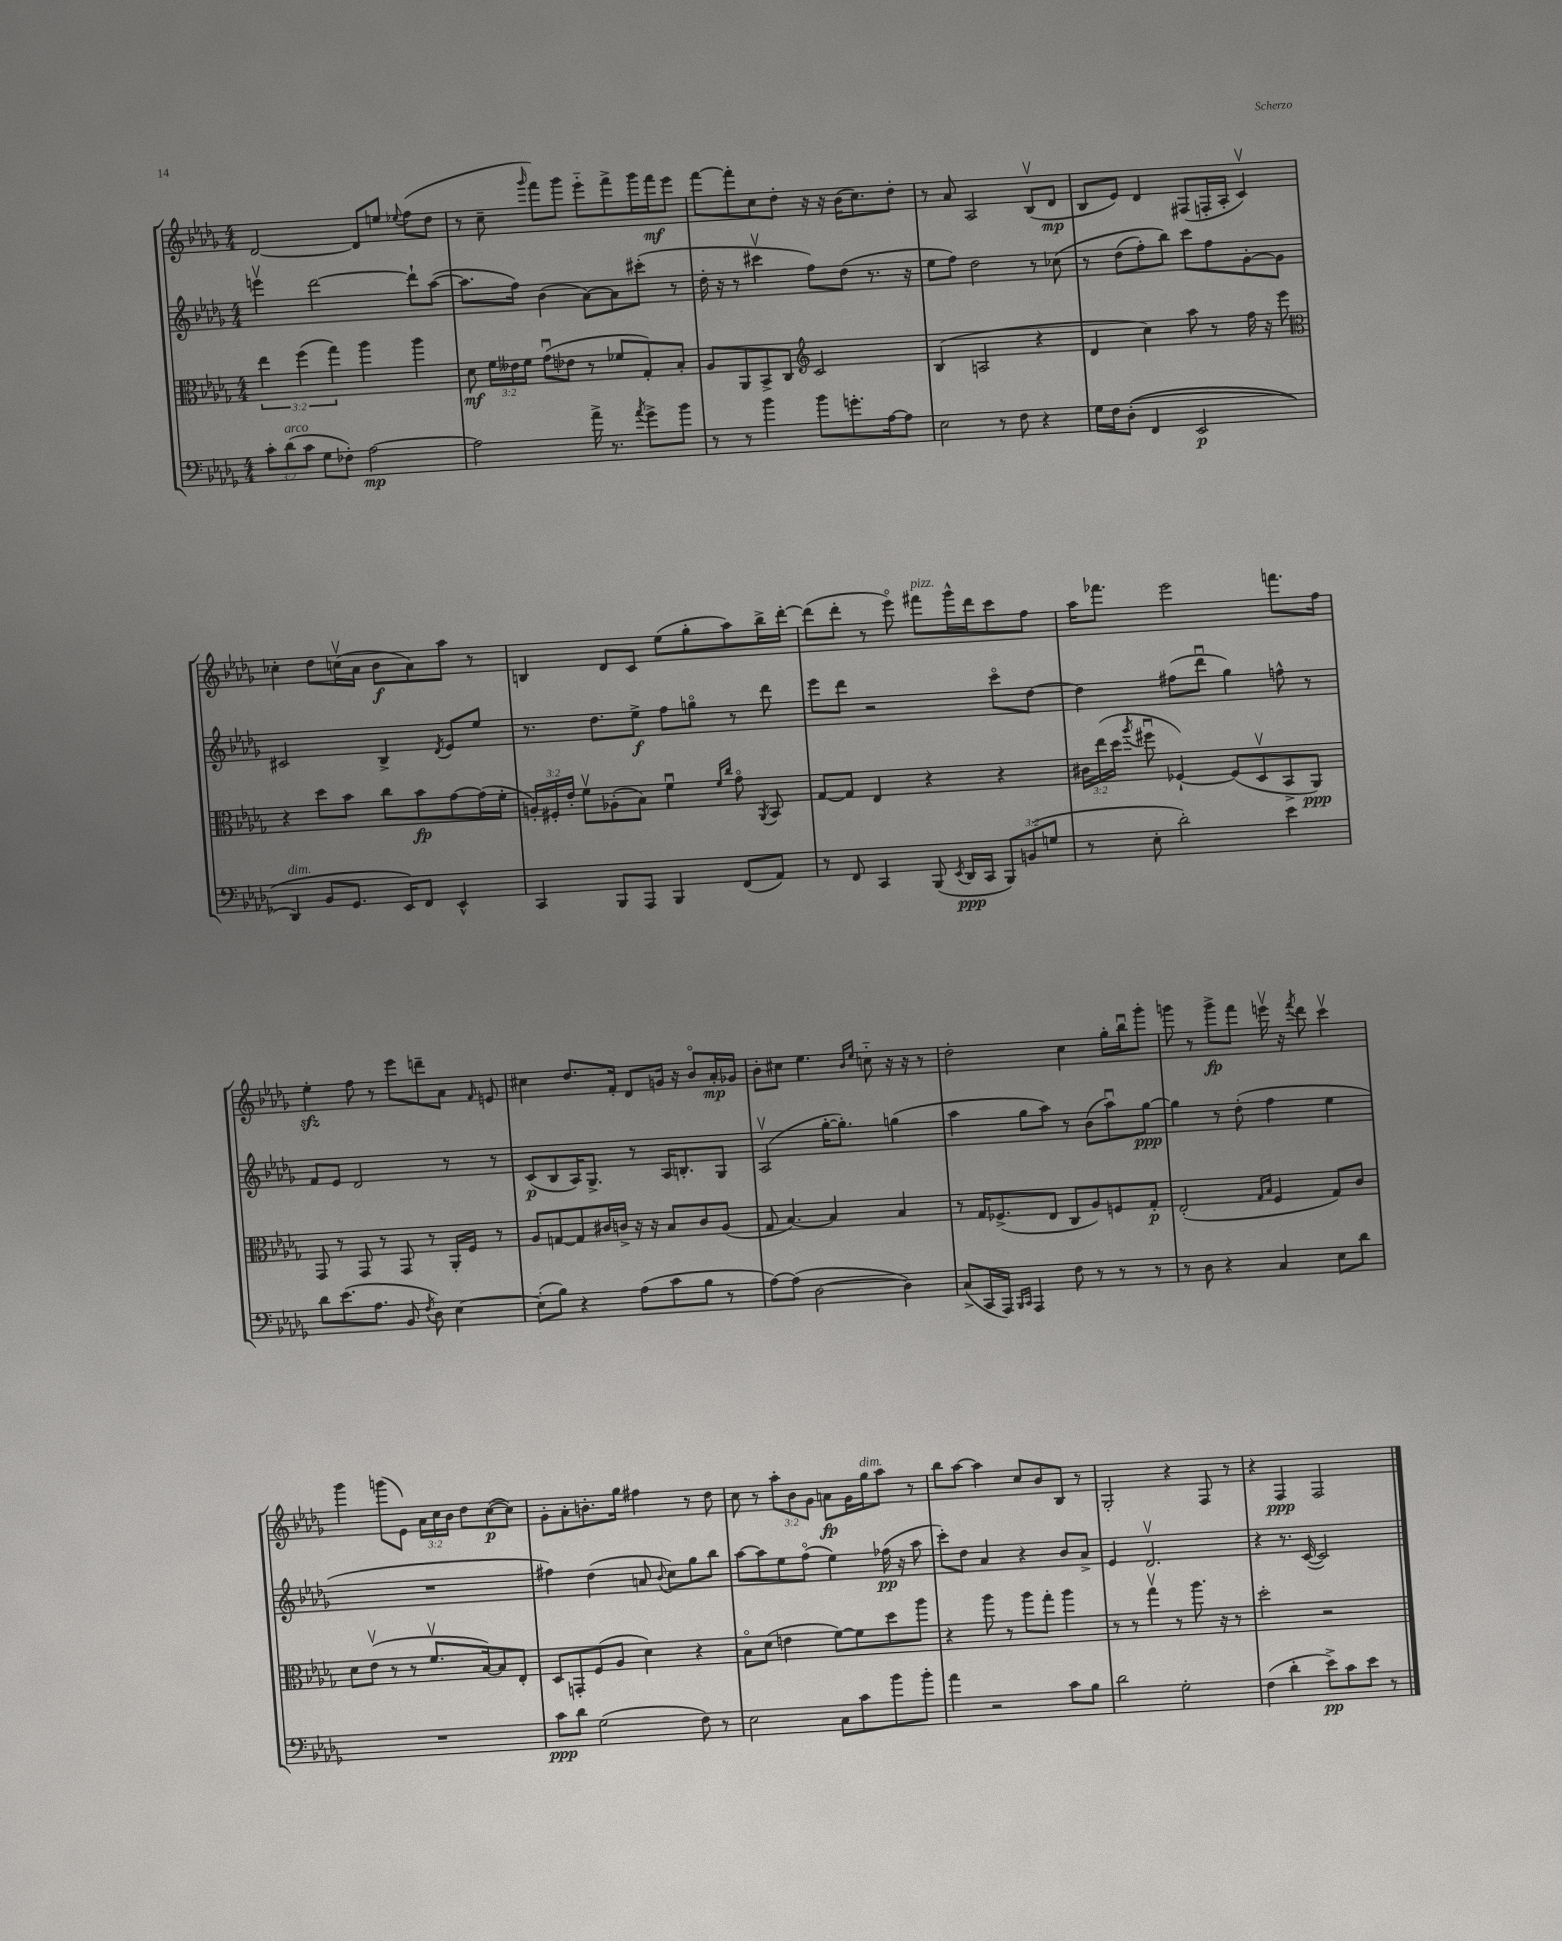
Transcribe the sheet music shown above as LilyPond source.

<<
\new StaffGroup <<
\new Staff = "s0" {
    \clef treble \key des \major \numericTimeSignature \time 4/4 \override Staff.TupletNumber.text = #tuplet-number::calc-fraction-text
    \autoBeamOff des'2~ des'8[ e''8] \appoggiatura { ees''8 } f''8[( des''8] |
    r8 c''8-- \grace { ges'''16 } f'''8[) ges'''8] ees'''8[-_ f'''8-> ges'''16 f'''16\mf ees'''8] |
    f'''8[~ f'''8-. c''8 des''8]-. r16 r16 bes'16[( c''8.) des''8]-. |
    r8 aes'8 aes2 bes8[\upbow( des'8]\mp |
    bes8[ ees'8]) des'4 fis8[( f16-. aes16]-. c'4\upbow) |
    ces''4-. des''8[ c''16\upbow( aes'16] bes'8[\f aes'8) aes''8] r8 |
    b4 des'8[ c'8] ees''8[( ges''8-. aes''8) bes''16-> des'''16]~-. |
    des'''8[( des'''8]-. r8 ees'''8\flageolet) fis'''8[^\markup { \italic "pizz." } ges'''16-^ des'''16 c'''8 f''8] |
    aes''16[ fes'''8.] ees'''2 f'''8.[ f''16] |
    ees''4-.\sfz f''8 r8 ees'''8[ d'''8-- aes'8] \grace { f'16 } e'8 |
    cis''4 des''8.[ f'16]-. des'8[ g'16] r16 bes'8[\flageolet aes'16-.\mp ges'16] |
    bes'8[-. cis''8] ees''4. \grace { bes'16[ ees''16] } c''8-_ r16 r16 r8 |
    des''2-. c''4 ges''16[-. bes''16\downbow ges'''8]-. |
    g'''8 r8 g'''8[->\fp f'''8] e'''16\upbow r16 \acciaccatura { f'''8 } des'''8 c'''4\upbow |
    ges'''4 g'''8[( ees'8]) \tuplet 3/2 { aes'16[ c''16 bes'16] } des''8[ c''8~\p( c''8]) |
    ges'8[-. aes'8-. b'8.-. ges''16] fis''4 r8 des''8 |
    c''8 r8 \tuplet 3/2 { aes''8[-. bes'8 ges'8] } a'8[\fp ges'16 ges''16^\markup { \italic "dim." } aes''8] r8 |
    bes''8[ aes''8]~ aes''4 c''8[ bes'8 bes8] r8 |
    ges2-. r4 f8 r8 |
    r4 f4\ppp f2 \bar "|." |
}
\new Staff = "s1" {
    \clef treble \key des \major \numericTimeSignature \time 4/4
    \autoBeamOff e'''4\upbow des'''2~ des'''8[-! aes''8]~( |
    aes''8.[ f''16]) bes'4( aes'8[~) aes'8 cis'''8]-.( r8 |
    des''16-. r16 r8 cis'''4\upbow f''8[) des''8]( r8. r16 |
    ees''8[ f''8]) des''2 r8 ces''8\( |
    r8 des''8[( f''8-.) bes''8]\) c'''8[ f''8 ges'8~-. ges'8] |
    cis'2 bes4-> \acciaccatura { des'8 } ees'8[ ees''8] |
    r8. des''8.[ ees''8]->\f f''8[ g''8]\flageolet r8 des'''8 |
    ees'''8[ des'''8] r2 c'''8[\flageolet des''8]~ |
    des''4 fis''8[( des'''8]\downbow ges''4) f''8-^ r8 |
    f'8[ ees'8] des'2 r8 r8 |
    c'8[\p( bes8 aes16) ges8.]-> r8 aes16[ b8.-. ges8] |
    aes2\upbow( ges''16[~-. ges''8.]-.) g''4( |
    aes''4 ges''8[ aes''8]) r8 bes'8[( aes''8\downbow) ges''8]~\ppp |
    ges''4 r8 des''8-.( f''4 ees''4 |
    R1 |
    fis''4) des''4( a'8 \appoggiatura { bes'8 } c''8[) ges''8 bes''8] |
    aes''8[~ aes''8 ees''8 f''8]\flageolet( ees''4) fes''16\pp( r16 aes''8 |
    c'''8[-.) des''8] aes'4 r4 bes'8[ aes'8]-> |
    ees'4 des'2.\upbow |
    r4 r8. c'16~( c'2) \bar "|." |
}
\new Staff = "s2" {
    \clef alto \key des \major \numericTimeSignature \time 4/4 \override Staff.TupletNumber.text = #tuplet-number::calc-fraction-text
    \autoBeamOff \tuplet 3/2 { ees''4 f''4( ges''4) } aes''4 aes''4 |
    des'8\mf \tuplet 3/2 { f'16[ eeses'16 f'16] } ges'8[\downbow( ees'8] r8 fes'8[ ges8-.) bes8]-. |
    aes8[ aes,8 bes,8-> c8] \clef treble c'2 |
    bes4( a2 r4 |
    des'4 c''4) aes''8 r8 f''16 r16 ees'''8 |
    \clef alto r4 des''8[ bes'8] c''8[ bes'8\fp ges'8~ ges'16( f'16]-. |
    \tuplet 3/2 { a16[-.) fis16-. ees'16]-. } f'8[\upbow aes8-.( bes8]) f'4\downbow \grace { f'16[ c''16] } ges'8\flageolet \acciaccatura { aes,8 } bes,8 |
    ges8[~ ges8] ees4 r4 r4 |
    \tuplet 3/2 { cis'16[ ees''16( des''16] } \acciaccatura { aes''8 } fis''8\downbow fes4~-!) fes8[( des8\upbow bes,8-> aes,8]\ppp) |
    ges,8 r8 ges,8 r8 ges,8 r8 aes,16[-. f16] r8 |
    aes8[ g8~ g8 cis'16 c'16]-> r16 r16 bes8[ c'8 aes8]( |
    ges8 bes4.~) bes4 bes4 |
    r8 ges16[ fes8.->( ees8] c8[ aes8) f8 ges8]-.\p |
    ees2-.( \grace { ges16[ bes16] } f4 ges8[) c'8] |
    des'8[ ees'8]\upbow( r8 r8 f'8.[\upbow bes16~) bes8 ees8]-. |
    des8[ g,8-. f8( aes8] des'4) r4 |
    bes8[\flageolet des'8]( e'4 f'8[~) f'8 des''8 aes''8] |
    r4 aes''8 r8 aes''8[ ges''8]-. aes''4 |
    r8 r8 ges''4\upbow r8 aes''8. r16 r8 |
    des''2-. r2 \bar "|." |
}
\new Staff = "s3" {
    \clef bass \key des \major \numericTimeSignature \time 4/4 \override Staff.TupletNumber.text = #tuplet-number::calc-fraction-text
    \autoBeamOff \tuplet 3/2 { c'8[-. des'8^\markup { \italic "arco" }( c'8] } ges8[ fes8]-.) aes2~\mp |
    aes2 aes'16-> r8. \acciaccatura { aes'8 } ges'8[-> bes'8] |
    r8 r8 bes'4 bes'8[ g'8.-. aes16~ aes8] |
    ees2 r8 f8 r4 |
    ges16[ f16 des8]-.(\( f,4 ees,2\p |
    des,4^\markup { \italic "dim." }) bes,8[ ges,8.] ees,16[\) f,8] ees,4-^ |
    c,4 bes,,8[ aes,,8] bes,,4 f,8[( aes,8]) |
    r8 f,8 c,4 bes,,8( \acciaccatura { ees,8 } des,16[\ppp c,16] \tuplet 3/2 { bes,,8[) b,8( g8] } |
    r8 ees8-. des'2-.) ees'4 |
    des'8[ ees'8.( aes8.] bes,8 \acciaccatura { f8 } des8) ees4~ |
    ees8[-.( bes8]) r4 aes8[( c'8 bes8] r8 |
    aes8[~) aes8]( des2~ des4) |
    c8[->( c,16 aes,,16]) \grace { bes,,16[ c,16] } aes,,4 f8 r8 r8 r8 |
    r8 des8 r4 c4 ees8[ des'8] |
    R1 |
    c'8[\ppp des'8] ges2( f8) r8 |
    ees2 c8[ c'8 bes'8 bes'8]-. |
    aes'4 r2 c'8[ bes8] |
    des'2 ges2-. |
    f4( des'4-. ees'8[->\pp) c'8 ees'8] r8 \bar "|." |
}
>>
>>
\layout { \context { \Score \remove "Bar_number_engraver" } }
